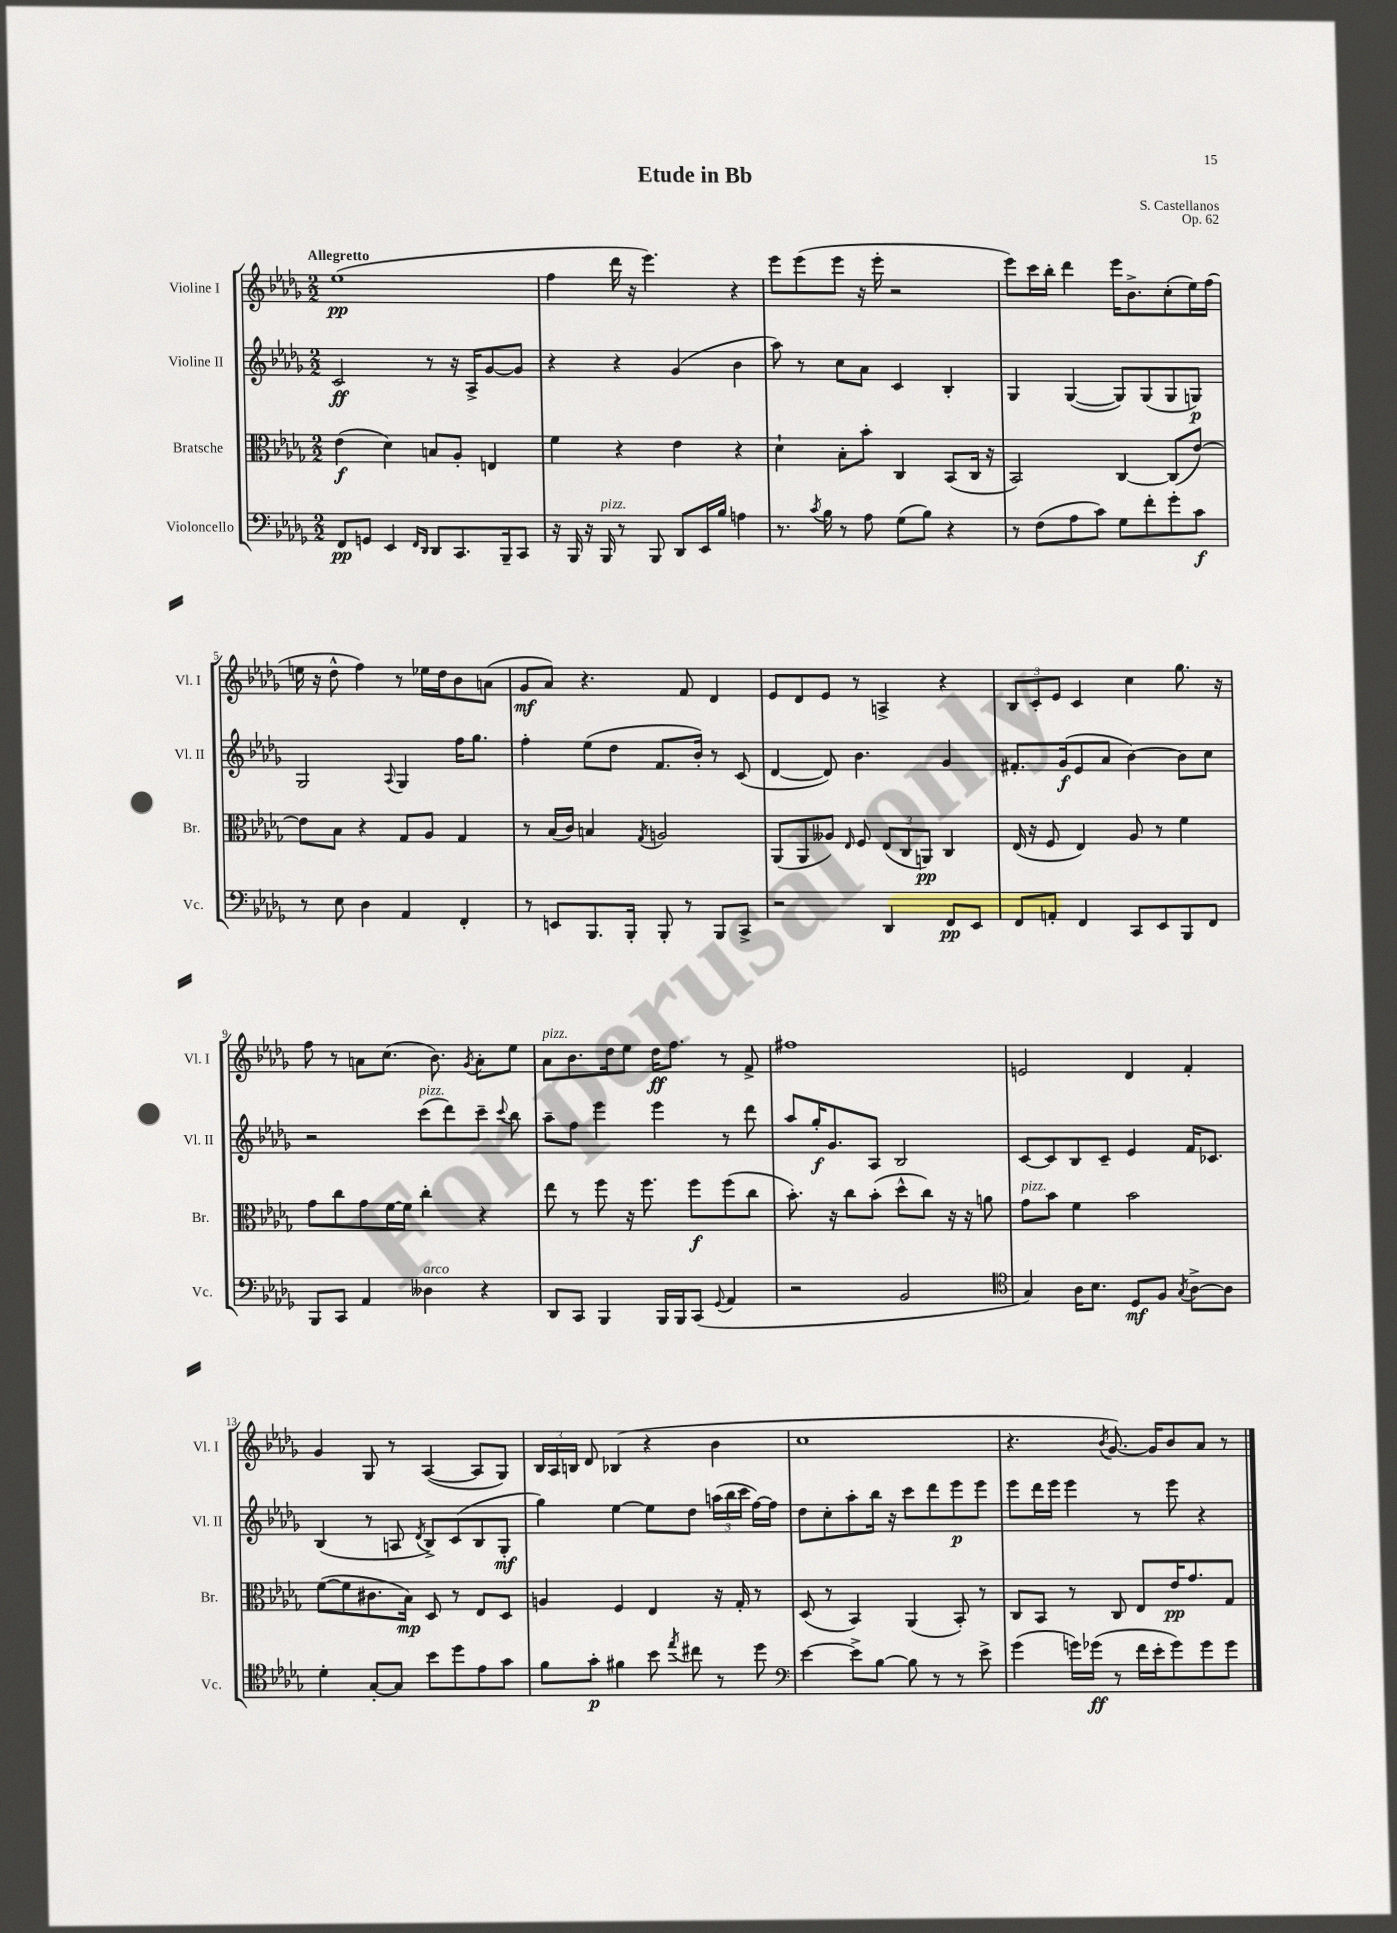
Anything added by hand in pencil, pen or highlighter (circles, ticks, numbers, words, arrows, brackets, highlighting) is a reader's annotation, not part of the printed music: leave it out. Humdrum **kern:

**kern	**kern	**kern	**kern
*staff4	*staff3	*staff2	*staff1
*clefF4	*clefC3	*clefG2	*clefG2
*k[b-e-a-d-g-]	*k[b-e-a-d-g-]	*k[b-e-a-d-g-]	*k[b-e-a-d-g-]
*M2/2	*M2/2	*M2/2	*M2/2
8FF/L	(4e-\	2c/	(1ee-
8GG/J	.	.	.
4EE-/	4d-\)	.	.
16qqFF/LL	.	.	.
16qqDD-/JJ	.	.	.
8DD-/L	8B/L	8r	.
8.CC/	8A-'/J	16r	.
.	.	16A-^/LK	.
.	4E/	[8g-/	.
16BBB-~/k	.	.	.
8CC/J	.	8g-/]J	.
=	=	=	=
16r	4f\	4r	4ff\
16BBB-/	.	.	.
16r	.	.	.
16BBB-/	.	.	.
8r	4r	4r	16ddd-\
.	.	.	16r
8BBB-/	.	.	4.eee-\)
8DD-/L	4e-\	(4g-/	.
16EE-/L	.	.	.
16B-/JJ	.	.	.
4A\	4r	4b-\	4r
=	=	=	=
8.r	4d-`\	8aa-\)	8eee-\L
.	.	8r	(8eee-\
8qc/	.	.	.
16B-\	.	.	.
8r	8B-'\L	8cc\L	8eee-\J
8A-\	8b-'\J	8a-\J	16r
.	.	.	16eee-'\
(8G-\L	4C/	4c/	2r
8B-\J)	.	.	.
4r	(8BB-/L	4B-'/	.
.	16C/Jk	.	.
.	16r	.	.
=	=	=	=
8r	2BB-/)	4G-/	8eee-\L)
(8F\L	.	.	16ccc\L
.	.	.	16bb-'\JJ
8A-\	.	([4G-/	4ddd-\
8c\J)	.	.	.
8G-\L	[4C/	8G-/]L)	16eee-\LK
.	.	.	8.b-^\
8f'\	.	(8G-/	.
8g-'\	(8C/]L	8G-/	(8cc'\
8c\J	[8e-/J)	8G/J)	16ee-\L)
.	.	.	(16ff\JJ
=	=	=	=
8r	8e-\]L	2G-/	16ee\
.	.	.	16r
8E-\	8B-\J	.	8dd-^^\
4D-\	4r	.	4ff\)
.	.	8qqA-/	.
4AA-/	8G-/L	4G-/	8r
.	8A-/J	.	16ee-\LL
.	.	.	16dd-\J
4FF'/	4G-/	16ff\LK	8b-\
.	.	8.gg-\J	.
.	.	.	(8a\J
=	=	=	=
8r	8r	4ff'\	8g-/L
8EE/L	(16B-/LL	.	8a-/J)
.	16c/JJ)	.	.
8.BBB-/	4B/	(8ee-\L	4.r
.	.	8dd-\J	.
16BBB-'/Jk	.	.	.
.	8qG-/	.	.
8BBB-'/	2A/	8.f/L	.
8r	.	.	8f/
.	.	16b-'/Jk)	.
8BBB-/L	.	8r	4d-/
8CC^/J	.	(8c/	.
=	=	=	=
2r	(8AA-/L	[4d-/	8e-/L
.	8AA-/	.	8d-/
.	8A--/J)	8d-/])	8e-/J
.	16qqE-/	.	.
.	8F/	4.b-\	8r
4DD-/	(12E-/L	.	4A^/
.	12C/	.	.
.	12AA/J)	.	.
8FF/L	4C/	4g-/	4r
8EE-/J	.	.	.
=	=	=	=
8FF/L	(16E-/	8.f#'/L	12B-/L
.	16r	.	.
.	.	.	12c'/
8AA'/J	8F/	.	.
.	.	.	12e-/J
.	.	(16g-/k	.
4FF/	4E-/)	8e-/	4c/
.	.	8a-/J	.
8CC/L	8A-/	[4b-\)	4cc\
8EE-/	8r	.	.
8BBB-/	4f\	8b-\]L	8.gg-\
8FF/J	.	8cc\J	.
.	.	.	16r
=	=	=	=
8BBB-/L	8g-\L	2r	8ff\
8CC/J	8cc\	.	8r
4AA-/	8g-\	.	8a\L
.	[16f\L	.	(8.cc\J
.	16f\]JJ	.	.
4D--\	4cc'\	(8ccc\L	.
.	.	.	8.b-\)
.	.	8ddd-\)	.
.	.	.	8qg-/
4r	4r	8ccc~\J	8a'\L
.	.	8qqccc/	.
.	.	8bb-\	8ee-\J
=	=	=	=
8DD-/L	8ee-\	8aa-~\L	8a-\L
8CC/J	8r	8ff\J	8.b-\
4BBB-/	8ff\	4eee-\	.
.	.	.	16dd-\k
.	16r	.	8ee-\J
.	8.ff\	.	.
16BBB-/LL	.	4eee-\	16dd-\LK
16BBB-/J	.	.	8.ff\J
(8CC/J	8ff\L	.	.
8qqGG-/	.	.	.
4AA-/	(8ff\	8r	8r
.	8cc\J	8ddd-\	8f^/
=	=	=	=
2r	8.b-'\)	8aa-/L	1ff#
.	.	16gg-'/K	.
.	16r	8.g-/	.
.	8cc\L	.	.
.	(8b-'\J	8A-/J	.
2BB-/	8dd-^^\L	2B-/	.
.	8cc\J)	.	.
.	16r	.	.
.	16r	.	.
.	8a\	.	.
=	=	=	=
*clefC4	*	*	*
4G-/)	8g-\L	[8c/L	2e/
.	8b-\J	8c/]	.
16A-\LK	4f\	8B-/	.
8.B-\J	.	.	.
.	.	8c~/J	.
8D-/L	2b-\	4e-/	4d-/
8F/J	.	.	.
8qG-/	.	.	.
[8A-^\L	.	16f/LK	4f'/
.	.	8.c-/J	.
8A-\]J	.	.	.
=	=	=	=
4d-'\	([8f\L	(4B-/	4g-/
.	8f\]	.	.
[8G-'/L	8.c#\	8r	8G-/
8G-/]J	.	8A/	8r
.	16B-\Jk)	.	.
.	.	8qd-/	.
8b-\L	8D-/	8B-^/L)	([4A-/
8dd-\	8r	(8c/	.
8e-\	8E-/L	8B-/	8A-/]L
8g-\J	8D-/J	8G-'/J	8G-/J)
=	=	=	=
8f\L	4A/	4gg-\)	24B-/LL
.	.	.	24A-/
.	.	.	24B/JJ
8g-'\J	.	.	8d-/
4f#\	4F/	[4ee-\	(4B-/
8b-\	4E-/	8ee-\]L	4r
8qee-/	.	.	.
8cc#\	.	8dd-\J	.
8r	16r	(24aa\LL	4b-\
.	.	24bb-\	.
.	16G-'/	.	.
.	.	24ccc\JJ	.
8dd-\	8r	[16ff\LL)	.
.	.	16ff\]JJ	.
=	=	=	=
*clefF4	*	*	*
[4e-\	(8D-/	8dd-\L	1cc
.	8r	8cc'\	.
8e-^\]L	4BB-/)	8aa-'\	.
[8B-\J	.	16bb-\Jk	.
.	.	16r	.
8B-\]	(4AA-/	8ccc\L	.
8r	.	8ddd-\	.
8r	8BB-'/)	8eee-\	.
8e-^\	8r	8eee-\J	.
=	=	=	=
(4g-\	8C/L	8eee-\L	4.r
.	8BB-/J	16ddd-\L	.
.	.	16eee-\JJ	.
16g\LL)	8r	4eee-\	.
(16g-\JJ	.	.	.
.	.	.	8qb-/
8r	8C/	.	[8.g-/)
16f\LL	8E-/L	8r	.
16e-'\J	.	.	16g-/]LK
8g-\)	16e-/K	8eee-\	8b-/
.	8.g-/	.	.
8g-\	.	4r	8a-/J
8g-\J	8G-/J	.	8r
==	==	==	==
*-	*-	*-	*-
